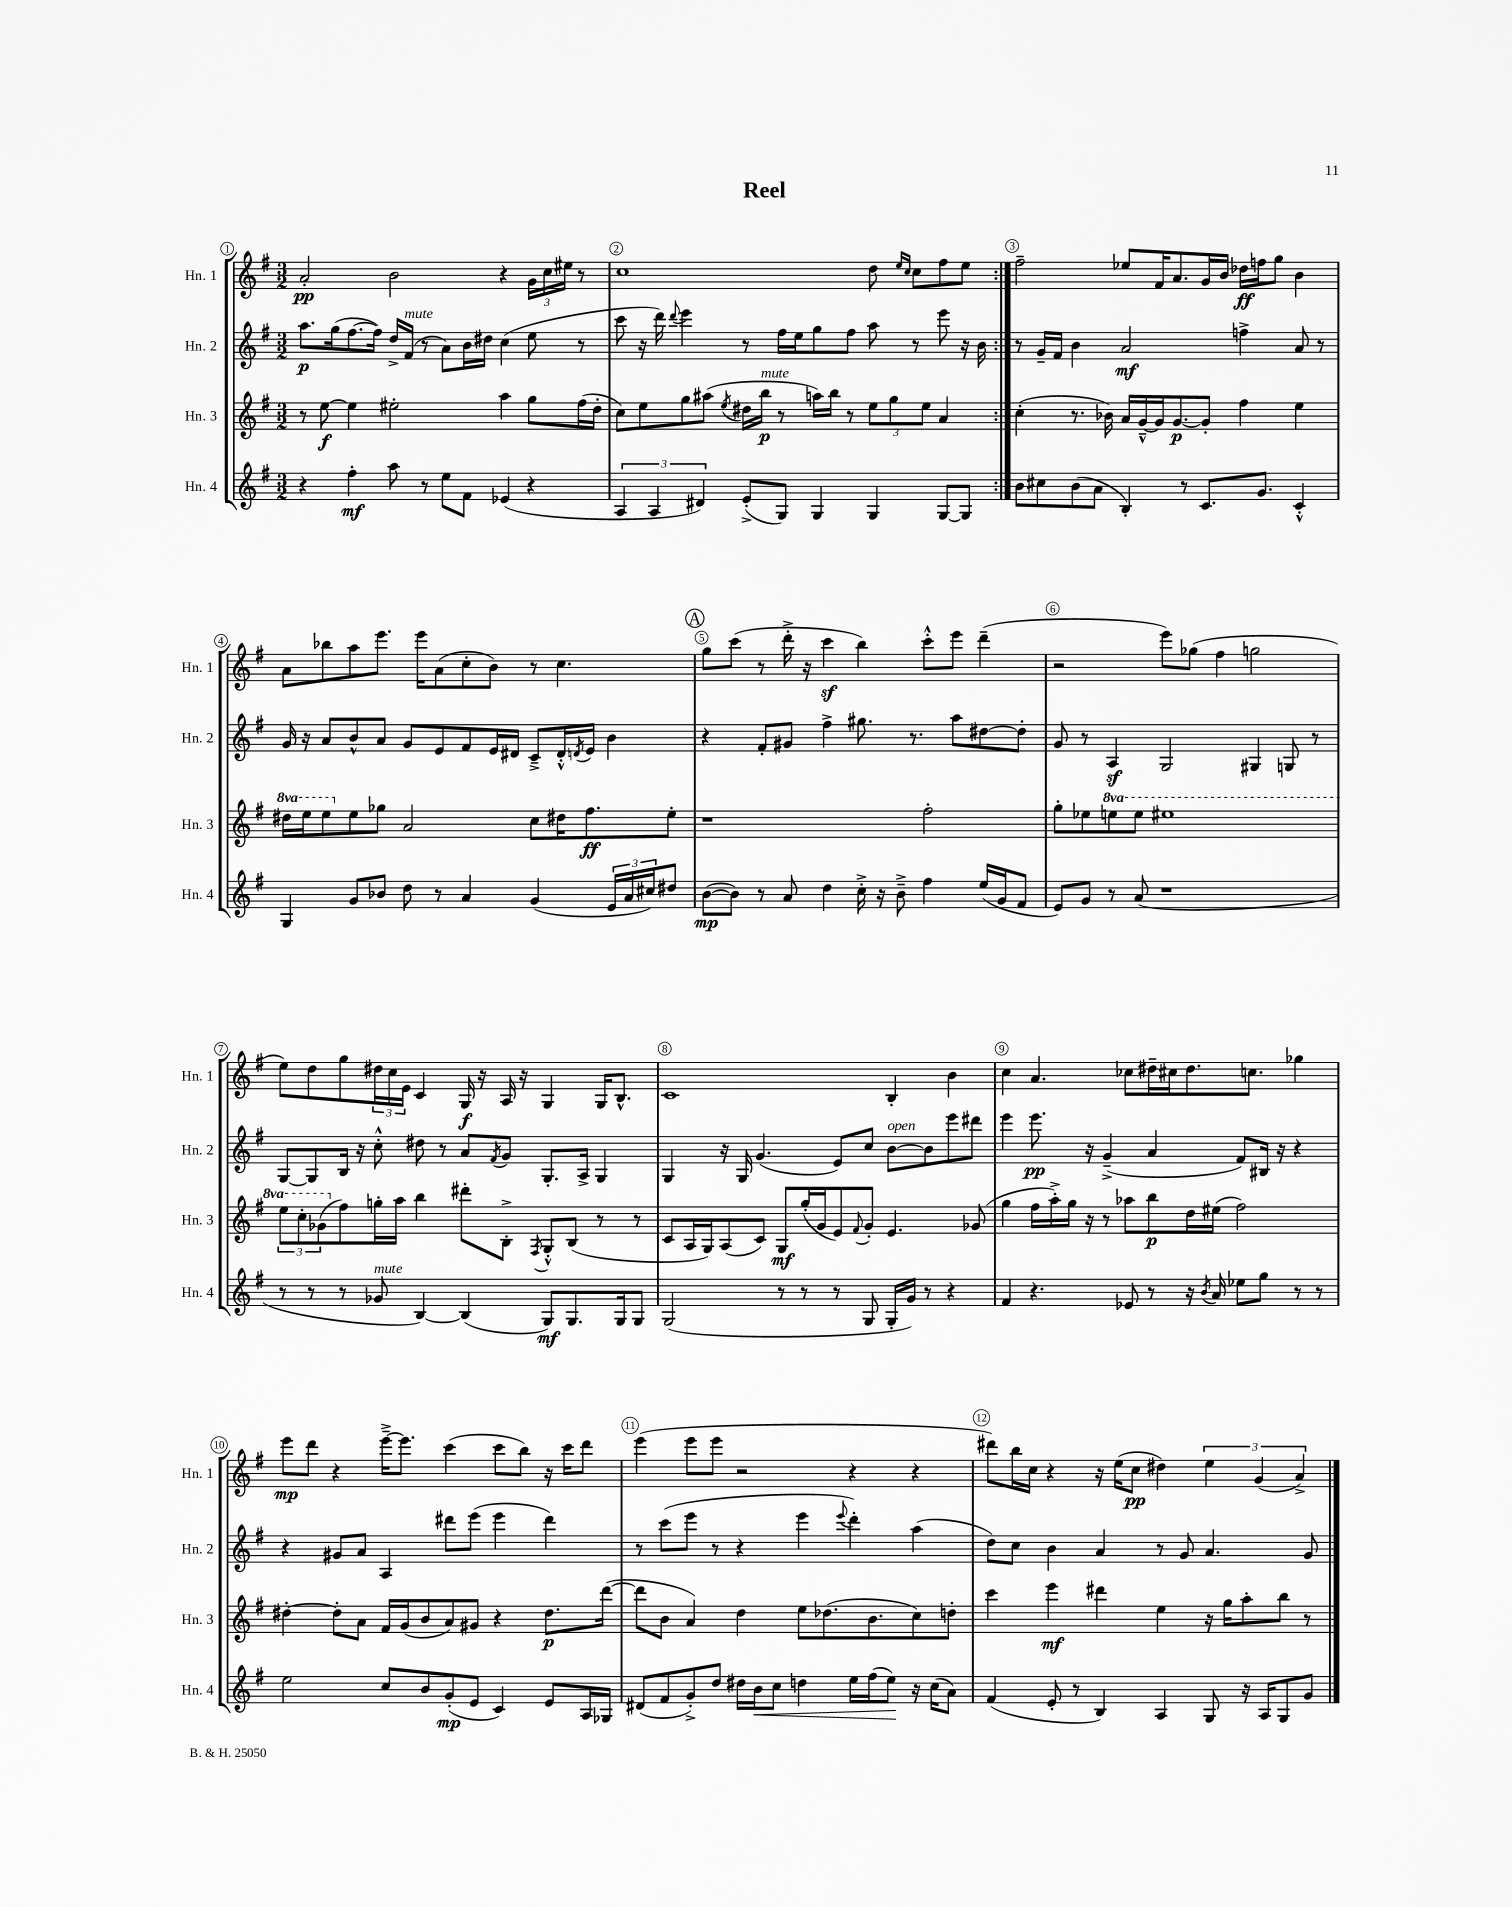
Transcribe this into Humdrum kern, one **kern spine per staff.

**kern	**dynam	**kern	**dynam	**kern	**dynam	**kern	**dynam
*part4	*part4	*part3	*part3	*part2	*part2	*part1	*part1
*staff4	*staff4	*staff3	*staff3	*staff2	*staff2	*staff1	*staff1
*I"Hn. 4	*	*I"Hn. 3	*	*I"Hn. 2	*	*I"Hn. 1	*
*I'Hn. 4	*	*I'Hn. 3	*	*I'Hn. 2	*	*I'Hn. 1	*
*clefG2	*	*clefG2	*	*clefG2	*	*clefG2	*
*k[f#]	*	*k[f#]	*	*k[f#]	*	*k[f#]	*
*M3/2	*	*M3/2	*	*M3/2	*	*M3/2	*
=1	=1	=1	=1	=1	=1	=1	=1
4r	.	8r	.	8.aa\L	p	2a'/	pp
.	.	[8ee\	f	.	.	.	.
.	.	.	.	(16gg\k	.	.	.
4ff#'\	mf	4ee\]	.	[8.ff#\	.	.	.
.	.	.	.	16ff#\Jk])	.	.	.
8aa\	.	2ee#X'\	.	16dd^/LL	.	2b\	.
!	!	!	!	!LO:TX:a:i:t=mute	!	!	!
.	.	.	.	(16f#/JJ	.	.	.
8r	.	.	.	8r	.	.	.
8ee\L	.	.	.	8a\L)	.	.	.
8f#\J	.	.	.	16b\L	.	.	.
.	.	.	.	16dd#X\JJ	.	.	.
(4e-X/	.	4aa\	.	(4cc\	.	4r	.
4r	.	8gg\L	.	8ee\	.	24g\LL	.
.	.	.	.	.	.	24cc\	.
.	.	.	.	.	.	24ee#X\JJ	.
.	.	(16ff#\L	.	8r	.	8r	.
.	.	16dd'\JJ	.	.	.	.	.
=2	=2	=2	=2	=2	=2	=2	=2
6A/	.	8cc\L)	.	8ccc\	.	1cc	.
.	.	8ee\	.	16r	.	.	.
6A/	.	.	.	.	.	.	.
.	.	.	.	16ddd\)	.	.	.
.	.	.	.	8qqddd/	.	.	.
.	.	8gg\	.	4eee\	.	.	.
6d#X/)	.	.	.	.	.	.	.
.	.	(8aa#X\J	.	.	.	.	.
.	.	8qee/	.	.	.	.	.
(8e'^/L	.	16dd#X\LL	.	8r	.	.	.
!	!	!LO:TX:a:i:t=mute	!	!	!	!	!
.	.	16bb\JJ	p	.	.	.	.
8G/J)	.	8r	.	16ff#\LL	.	.	.
.	.	.	.	16ee\J	.	.	.
4G/	.	16aan\LL)	.	8gg\	.	.	.
.	.	16bb\JJ	.	.	.	.	.
.	.	8r	.	8ff#\J	.	.	.
4G/	.	12ee\L	.	8aa\	.	8dd\	.
.	.	12gg\	.	.	.	.	.
.	.	.	.	.	.	16qqee/LL	.
.	.	.	.	.	.	16qqcc/JJ	.
.	.	.	.	8r	.	8cc\L	.
.	.	12ee\J	.	.	.	.	.
[8G/L	.	4a/	.	8eee\	.	8ff#\	.
8G/J]	.	.	.	16r	.	8ee\J	.
.	.	.	.	16b\	.	.	.
=3:|!	=3:|!	=3:|!	=3:|!	=3:|!	=3:|!	=3:|!	=3:|!
8b\L	.	(4cc'\	.	8r	.	2ff#~\	.
8cc#X\	.	.	.	16g~/LL	.	.	.
.	.	.	.	16f#/JJ	.	.	.
(8b\	.	8.r	.	4b\	.	.	.
8a\J	.	.	.	.	.	.	.
.	.	16b-X\)	.	.	.	.	.
4B'/)	.	16a/LL	.	2a/	mf	8ee-X/L	.
.	.	[16g~^^/	.	.	.	.	.
.	.	16g/J]	.	.	.	16f#/K	.
.	.	[8.g/	p	.	.	8.a/	.
8r	.	.	.	.	.	.	.
8.c/L	.	8g'/J]	.	.	.	16g/L	.
.	.	.	.	.	.	16b/JJ	.
.	.	4ff#\	.	4ffn^\	.	16dd-X\LL	ff
8.g/J	.	.	.	.	.	16ffn\J	.
.	.	.	.	.	.	8gg\J	.
4c'^^/	.	4ee\	.	8a/	.	4b\	.
.	.	.	.	8r	.	.	.
!!LO:LB:g=z
=4	=4	=4	=4	=4	=4	=4	=4
*	*	*8va	*	*	*	*	*
4G/	.	16ddd#X\LL	.	16g/	.	8a\L	.
.	.	16eee\J	.	16r	.	.	.
.	.	8eee\	.	8a/L	.	8bb-X\	.
*	*	*X8va	*	*	*	*	*
8g/L	.	8ee\	.	8b^^/	.	8aa\	.
8b-X/J	.	8gg-X\J	.	8a/J	.	8.eee\J	.
8dd\	.	2a/	.	8g/L	.	.	.
.	.	.	.	.	.	16eee\KL	.
8r	.	.	.	8e/	.	(8a\	.
4a/	.	.	.	8f#/	.	8cc'\	.
.	.	.	.	16e/L	.	8b\J)	.
.	.	.	.	16d#X/JJ	.	.	.
(4g/	.	8cc\L	.	8c~^/L	.	8r	.
.	.	16dd#X\K	.	16d#'^^/L	.	4.cc\	.
.	.	.	.	8qdn/	.	.	.
.	.	8.ff#\	ff	16e/JJ	.	.	.
24e/LL	.	.	.	4b\	.	.	.
24a/	.	.	.	.	.	.	.
24cc#X/J)	.	.	.	.	.	.	.
8dd#X/J	.	8ee'\J	.	.	.	.	.
!!LO:REH:place=s1:t=A
=5	=5	=5	=5	=5	=5	=5	=5
([8b\L	mp	1r	.	4r	.	8gg\L	.
8b\J])	.	.	.	.	.	(8ccc\J	.
8r	.	.	.	8f#'/L	.	8r	.
8a/	.	.	.	8g#X/J	.	16ddd'^\	.
.	.	.	.	.	.	16r	.
4dd\	.	.	.	4ff#^\	.	4cccz\	.
16cc'^\	.	.	.	8.gg#X\	.	4bb\)	.
16r	.	.	.	.	.	.	.
8b~^\	.	.	.	.	.	.	.
.	.	.	.	8.r	.	.	.
4ff#\	.	2ff#'\	.	.	.	8ccc'^^\L	.
.	.	.	.	8aa\L	.	8eee\J	.
(16ee/LL	.	.	.	[8dd#X\	.	(4ddd~\	.
16g/J	.	.	.	.	.	.	.
8f#/J	.	.	.	8dd#'\J]	.	.	.
=6	=6	=6	=6	=6	=6	=6	=6
8e/L)	.	8gg'\L	.	8g/	.	2r	.
8g/J	.	8ee-X\	.	8r	.	.	.
*	*	*8va	*	*	*	*	*
8r	.	8eeen\	.	4Az/	.	.	.
(8a/	.	8eee\J	.	.	.	.	.
1r	.	1eee#X	.	2G/	.	8eee\L)	.
.	.	.	.	.	.	(8gg-X\J	.
.	.	.	.	.	.	4ff#\	.
.	.	.	.	4G#X/	.	2ggn\	.
.	.	.	.	8Gn/	.	.	.
.	.	.	.	8r	.	.	.
!!LO:LB:g=z
=7	=7	=7	=7	=7	=7	=7	=7
8r	.	12eee\L	.	[8G/L	.	8ee\L)	.
.	.	12ccc'\	.	.	.	.	.
8r	.	.	.	8G/]	.	8dd\	.
.	.	(12gg-X\	.	.	.	.	.
*	*	*X8va	*	*	*	*	*
8r	.	8ff#\)	.	16B/Jk	.	8gg\	.
.	.	.	.	16r	.	.	.
!LO:TX:a:i:t=mute	!	!	!	!	!	!	!
8g-X/	.	16ggn'\L	.	8cc'^^\	.	24dd#X\L	.
.	.	.	.	.	.	24cc\	.
.	.	16aa\JJ	.	.	.	.	.
.	.	.	.	.	.	24e\JJ	.
[4B/)	.	4bb\	.	8dd#X\	.	4c/	.
.	.	.	.	8r	.	.	.
(4B/]	.	8ddd#X'\L	.	8a/L	.	16G/	f
.	.	.	.	.	.	16r	.
.	.	.	.	8qf#/	.	.	.
.	.	8B'^\J	.	8g/J	.	16A/	.
.	.	.	.	.	.	16r	.
.	.	8qF#/	.	.	.	.	.
8G/L)	mf	8G'^^/L	.	8.G'/L	.	4G/	.
8.G/	.	(8B/J	.	.	.	.	.
.	.	.	.	16A^/Jk	.	.	.
.	.	8r	.	4G/	.	16G/KL	.
16G/k	.	.	.	.	.	8.B^^/J	.
8G/J	.	8r	.	.	.	.	.
=8	=8	=8	=8	=8	=8	=8	=8
(2G/	.	8c/L	.	4G/	.	1c	.
.	.	16A/L	.	.	.	.	.
.	.	16G/J)	.	.	.	.	.
.	.	(8A/	.	16r	.	.	.
.	.	.	.	16G/	.	.	.
.	.	8c/J)	.	(4.g/	.	.	.
8r	.	8G/L	mf	.	.	.	.
8r	.	(16gg'/L	.	.	.	.	.
.	.	16g/J	.	.	.	.	.
8r	.	8e/)	.	8e/L)	.	.	.
.	.	8qqf#/	.	.	.	.	.
8G/	.	8g'/J	.	8cc/J	.	.	.
!	!	!	!	!LO:TX:a:i:t=open	!	!	!
16G'/LL	.	4.e/	.	[8b\L	.	4B'/	.
16g/JJ)	.	.	.	.	.	.	.
8r	.	.	.	8b\]	.	.	.
4r	.	.	.	8eee\	.	4b\	.
.	.	(8g-X/	.	8ddd#X\J	.	.	.
=9	=9	=9	=9	=9	=9	=9	=9
4f#/	.	4gg\	.	4eee\	.	4cc\	.
4.r	.	16ff#\LL	.	8.eee\	pp	4.a/	.
.	.	16aa'^\)	.	.	.	.	.
.	.	16gg\JJ	.	.	.	.	.
.	.	16r	.	16r	.	.	.
.	.	8r	.	(4g~^/	.	.	.
8e-X/	.	8aa-X\L	.	.	.	8cc-X\L	.
8r	.	8bb\	p	4a/	.	16dd#X~\L	.
.	.	.	.	.	.	16cc#X\J	.
16r	.	16dd\L	.	.	.	8.dd#\	.
8qb/	.	.	.	.	.	.	.
16a/	.	(16ee#X\JJ	.	.	.	.	.
8ee-X\L	.	2ff#\)	.	8f#/L)	.	.	.
.	.	.	.	.	.	8.ccn\J	.
8gg\J	.	.	.	16B#X/Jk	.	.	.
.	.	.	.	16r	.	.	.
8r	.	.	.	4r	.	4gg-X\	.
8r	.	.	.	.	.	.	.
!!LO:LB:g=z
=10	=10	=10	=10	=10	=10	=10	=10
2ee\	.	[4dd#X'\	.	4r	.	8eee\L	mp
.	.	.	.	.	.	8ddd\J	.
.	.	8dd#'\L]	.	8g#X/L	.	4r	.
.	.	8a\J	.	8a/J	.	.	.
8cc/L	.	16f#/LL	.	4A/	.	[16eee~^\KL	.
.	.	(16g/J	.	.	.	8.eee\J]	.
8b/	.	8b/	.	.	.	.	.
(8g'/	mp	8a/)	.	8ddd#X\L	.	(4ccc\	.
8e/J	.	8g#X/J	.	(8eee\J	.	.	.
4c/)	.	4r	.	4eee\	.	8ccc\L	.
.	.	.	.	.	.	8bb\J)	.
8e/L	.	8.dd#\L	p	4ddd#\)	.	16r	.
.	.	.	.	.	.	16ccc\KL	.
16A/L	.	.	.	.	.	8ddd\J	.
16G-X/JJ	.	([16ddd\Jk	.	.	.	.	.
=11	=11	=11	=11	=11	=11	=11	=11
(8d#X/L	.	8ddd\L]	.	8r	.	(4eee\	.
8f#/	.	8b\J	.	(8ccc\L	.	.	.
8g'^/)	.	4a/)	.	8eee\J	.	8eee\L	.
8dd/J	.	.	.	8r	.	8eee\J	.
16dd#X\LL	.	4dd\	.	4r	.	2r	.
!	!LO:HP:b	!	!	!	!	!	!
16b\J	<	.	.	.	.	.	.
8cc\J	.	.	.	.	.	.	.
4ddn\	.	8ee\L	.	4eee\	.	.	.
.	.	(8.dd-X\	.	.	.	.	.
.	.	.	.	8qqeee/	.	.	.
16ee\LL	.	.	.	4ddd'\)	.	4r	.
(16ff#\J	.	8.b\	.	.	.	.	.
8ee\J)	.	.	.	.	.	.	.
16r	[	8cc\)	.	(4aa\	.	4r	.
(16cc\KL	.	.	.	.	.	.	.
8a\J)	.	8ddn'\J	.	.	.	.	.
=12	=12	=12	=12	=12	=12	=12	=12
(4f#/	.	4ccc\	.	8dd\L)	.	8ddd#X\L)	.
.	.	.	.	8cc\J	.	16bb\L	.
.	.	.	.	.	.	16cc\JJ	.
8e'/	.	4eee\	mf	4b\	.	4r	.
8r	.	.	.	.	.	.	.
4B/)	.	4ddd#X\	.	4a/	.	16r	.
.	.	.	.	.	.	(16ee\KL	.
.	.	.	.	.	.	8cc\J	pp
4A/	.	4ee\	.	8r	.	4dd#X\)	.
.	.	.	.	8g/	.	.	.
8G/	.	16r	.	4.a/	.	6ee\	.
.	.	16gg\KL	.	.	.	.	.
16r	.	8aa'\	.	.	.	.	.
.	.	.	.	.	.	(6g/	.
16A/KL	.	.	.	.	.	.	.
8G/	.	8bb\J	.	.	.	.	.
.	.	.	.	.	.	6a^/)	.
8g/J	.	8r	.	8g/	.	.	.
==	==	==	==	==	==	==	==
*-	*-	*-	*-	*-	*-	*-	*-
